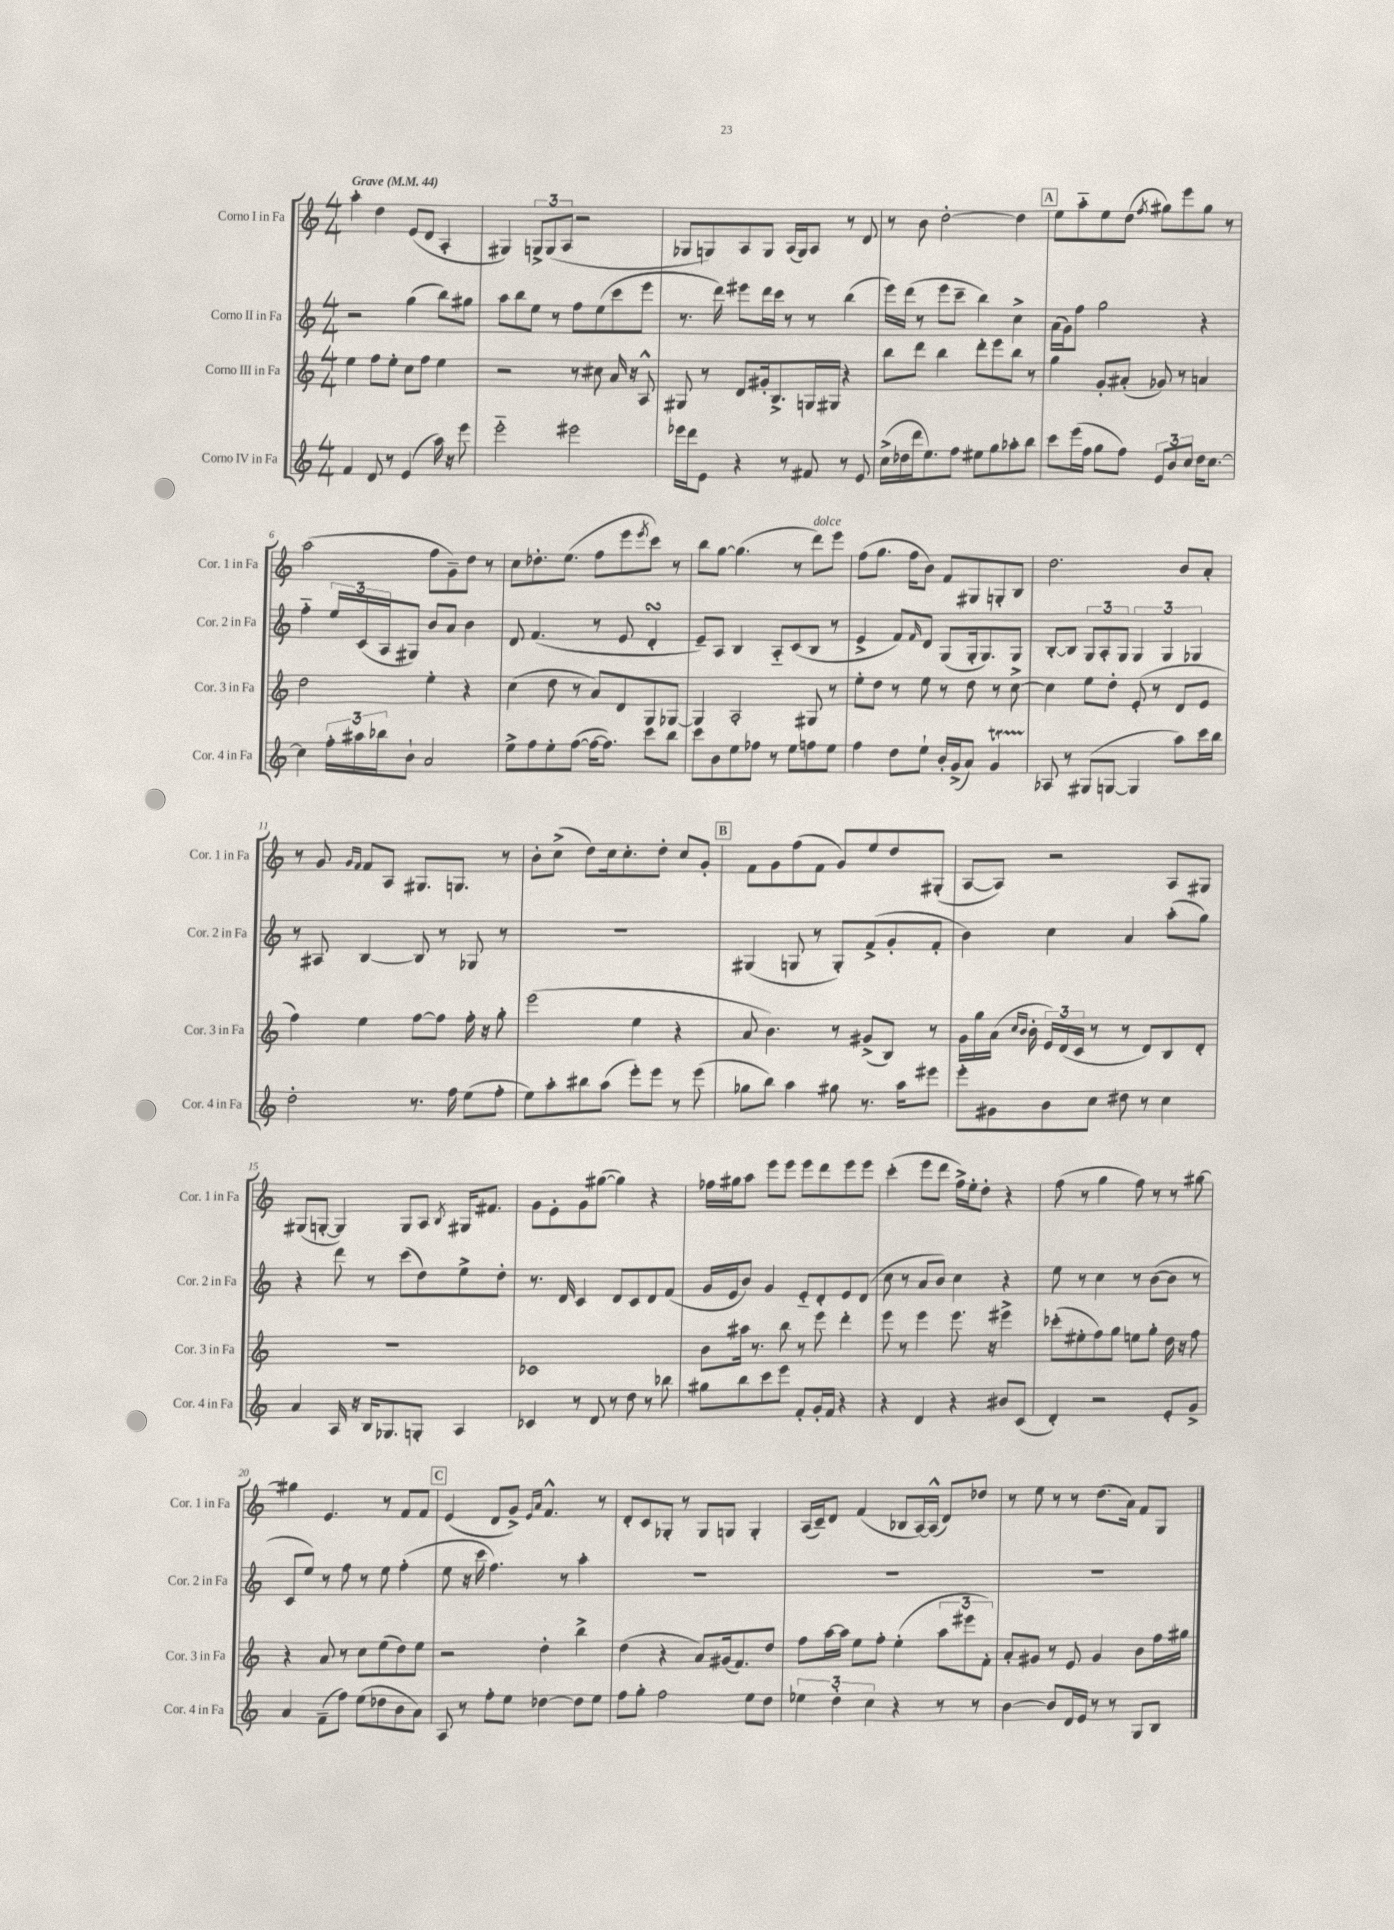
<<
\new StaffGroup <<
\new Staff = "s0" \with { instrumentName = "Corno I in Fa" shortInstrumentName = "Cor. 1 in Fa" } {
    \clef treble \key c \major \numericTimeSignature \time 4/4 \tempo "Grave" 4 = 44
    a''4-. d''4 e'8( d'8 a4-. |
    gis4) \tuplet 3/2 { g8-> g8( a8 } r2 |
    ges8 g8) a8 g8 a16( g16) a8 r8 d'8 |
    r8 b'8 d''2~-. d''4 |
    \mark \markup { \box "A" } e''8 a''8-_ e''8 d''8( \acciaccatura { f''8 } gis''8) e'''8 gis''8 r8 |
    a''2( f''8 g'8--) d''8 r8 |
    c''8 des''8.-. e''8.( f''8 e'''8 \acciaccatura { e'''8 } c'''8) r8 |
    b''8 g''8~ g''4.( r8 d'''8^\markup { \italic "dolce" }) e'''8 |
    f''8( g''8. f''16 b'8) f'8 gis8 g8-. b8 |
    d''2. b'8 a'8-. |
    r8 g'8 \grace { g'16 f'16 } f'8 a8 gis8. g8. r8 |
    b'8-. c''8->( d''8) c''16 c''8.-. d''8-. c''8 g'8-. |
    \mark \markup { \box "B" } f'8 g'8 f''8( f'8 g'8) e''8 d''8 gis8-.( |
    a8~ a8) r2 a8 gis8 |
    gis8( g8~-. g4) g8 a8 \acciaccatura { b8 } gis16 fis'8. |
    g'8 e'8-. g'8 gis''8~( gis''4) r4 |
    fes''16 gis''16 a''8 e'''8 e'''8 e'''8 d'''8 e'''8 e'''8 |
    c'''4-.( e'''8 d'''8 f''16->) e''16-. d''8-. r4 |
    f''8( r8 g''4 f''8) r8 r8 gis''8~ |
    gis''4 e'4. r8 f'8 f'8 |
    \mark \markup { \box "C" } e'4( d'8 g'8->) \grace { e'16 a'16 } f'4.-^ r8 |
    d'8-. c'8 ges8-. r8 ges8 g8 g4-. |
    a16( c'16--) d'8 f'4( bes8 a16~) a16-^( d'8) des''8 |
    r8 e''8 r8 r8 d''8.( a'16) f'8 g8 \bar "|." |
}
\new Staff = "s1" \with { instrumentName = "Corno II in Fa" shortInstrumentName = "Cor. 2 in Fa" } {
    \clef treble \key c \major \numericTimeSignature \time 4/4
    r2 g''4( b''8) gis''8 |
    a''8 b''8 e''8 r8 f''8 e''8( c'''8 e'''8 |
    r8. d'''16) eis'''8 d'''16 c'''16 r8 r8 b''4( |
    e'''16) d'''16( r8 e'''8 c'''8-- b''4) c''4-> |
    \mark \markup { \box "A" } a'16( g'16) f''8 g''2 r4 |
    f''4-_ \tuplet 3/2 { e''16 c'16( a16 } gis8) b'8 a'8 b'4 |
    d'8 f'4.( r8 e'8 d'4-.\turn |
    e'8--) a8 b4 a8-_ c'8( b8 r8 |
    e'4-> f'8) \grace { f'16 } d'8 g8( g16-. g8.) g8 |
    b8~-. b8 \tuplet 3/2 { g8 a8-. g8 } \tuplet 3/2 { g4 g4 ges4 } |
    r8 ais8 b4~ b8 r8 ges8 r8 |
    R1 |
    \mark \markup { \box "B" } gis4( g8 r8 g8-.) f'8->( g'8-. f'8-. |
    b'4) c''4 a'4 a''8-.( g''8) |
    r4 d'''8 r8 c'''8( d''8) e''8-> d''8-. |
    r8. d'16 c'4 d'8 c'8 d'8 f'8( |
    g'16 e'16 b'8) g'4 e'8-_ d'8-. e'8 d'8( |
    c''8 r8 a'8 b'8) c''4 r4 |
    e''8 r8 c''4 r8 b'8~( b'8 r8 |
    c'8 e''8) r8 f''8 r8 e''8 f''4-.( |
    \mark \markup { \box "C" } e''8 r16 c'''16 f''4.) r8 a''4-. |
    R1 |
    R1 |
    R1 \bar "|." |
}
\new Staff = "s2" \with { instrumentName = "Corno III in Fa" shortInstrumentName = "Cor. 3 in Fa" } {
    \clef treble \key c \major \numericTimeSignature \time 4/4
    e''4 f''8 e''8-. c''8 f''8 e''4 |
    r2 r8 cis''8 a'16 r16 a8-^ |
    gis8 r8 d'8 gis'16-. b8.-> g16 gis16 r4 |
    b''8 d'''8 b''4 d'''8-. e'''8 b''8 r8 |
    \mark \markup { \box "A" } g''4 g'8-. ais'8-.( ges'8) r8 a'4 |
    d''2 e''4-. r4 |
    c''4( d''8 r8 a'8) d'8 g8 ges8~ |
    ges4 a2-. gis8 r8 |
    e''8-. d''8 r8 e''8 r8 d''8 r8 c''8~-> |
    c''4 e''8 d''8-. e'8-.( r8 d'8 e'8 |
    f''4) e''4 f''8~ f''8 f''16-. r16 g''8-. |
    e'''2( e''4 r4 |
    \mark \markup { \box "B" } a'8 b'4.) r8 gis'8->( b8) r8 |
    g'16 g''16 a'16( \grace { c''16 b'16 } b'16-. \tuplet 3/2 { e'16) d'16( c'16 } r8 r8 d'8) b8 d'8-. |
    R1 |
    ces'1 |
    b'8 ais''16 r8. b''8 r8 e'''8 d'''4-. |
    e'''8 r8 e'''4 e'''8. r16 eis'''4-> |
    ces'''8-.( eis''8-. f''8) g''8 e''8 g''8-. d''16 r16 f''8 |
    r4 a'8 r8 c''8 e''8( d''8) e''8 |
    \mark \markup { \box "C" } r2 d''4-. b''4-> |
    d''4( r4 a'8) gis'16( f'8.) d''8 |
    f''8 a''16~ a''16 e''8 f''8-. e''4-.( \tuplet 3/2 { a''8 eis'''8 f'8-.) } |
    a'8-. gis'8 r8 e'8 gis'4 b'8 f''16 gis''16 \bar "|." |
}
\new Staff = "s3" \with { instrumentName = "Corno IV in Fa" shortInstrumentName = "Cor. 4 in Fa" } {
    \clef treble \key c \major \numericTimeSignature \time 4/4
    f'4 d'8 r8 e'4( a''16) r16 e'''8 |
    e'''2-_ eis'''2 |
    ees'''16 d'''16 e'8 r4 r8 fis'8 r8 e'8 |
    c''16->( des''16 d'''16 e''8.) f''8 eis''8 g''8 aes''8-. b''8 |
    \mark \markup { \box "A" } c'''8 e'''16( f''16 g''8 f''8) \tuplet 3/2 { e'8 b'8 c''8 } d''16 c''8.~ |
    c''4 \tuplet 3/2 { f''16-. ais''16 bes''16 } b'8-! a'2 |
    e''8-> f''8 e''8-. f''8~( f''16~ f''8.) c'''8 b''8 |
    c'''8 b'8 e''8 fes''8 r8 e''8 f''8 e''8 |
    f''4 d''8 e''8-! b'16-. g'16->( a'8) g'4\startTrillSpan |
    aes8\stopTrillSpan r8 gis8( g8~ g4 a''8) c'''16 b''16 |
    d''2-. r8. f''16 e''8( f''8-. |
    e''8) a''8-. bis''8 a''8( e'''8-.) e'''8 r8 e'''8( |
    \mark \markup { \box "B" } ges''8 b''8) a''4 gis''8 r8. a''16 eis'''8 |
    e'''8-. gis'8 b'8 c''8 dis''8 r8 c''4 |
    a'4 a16 r16 b16 ges8. g8-. a4 |
    ces'4 r8 d'8 r8 d''8 r8 bes''8 |
    gis''8 b''8 c'''8 e'''8 f'8-. g'16-. f'16 r4 |
    r4 d'4 r4 bis'8 c'8( |
    d'4-.) r2 e'8-. g'8-> |
    a'4 f'8--( f''8) e''8( des''8 b'8 a'8) |
    \mark \markup { \box "C" } a8 r8 f''8-. e''8 des''4~ des''8 e''8 |
    f''8 g''8-. f''2 e''8 d''8 |
    \tuplet 3/2 { ees''4 d''4-. c''4 } r4 r8 r8 |
    b'4~ b'8 d'16 e'16 r8 r8 g8 b8 \bar "|." |
}
>>
>>
